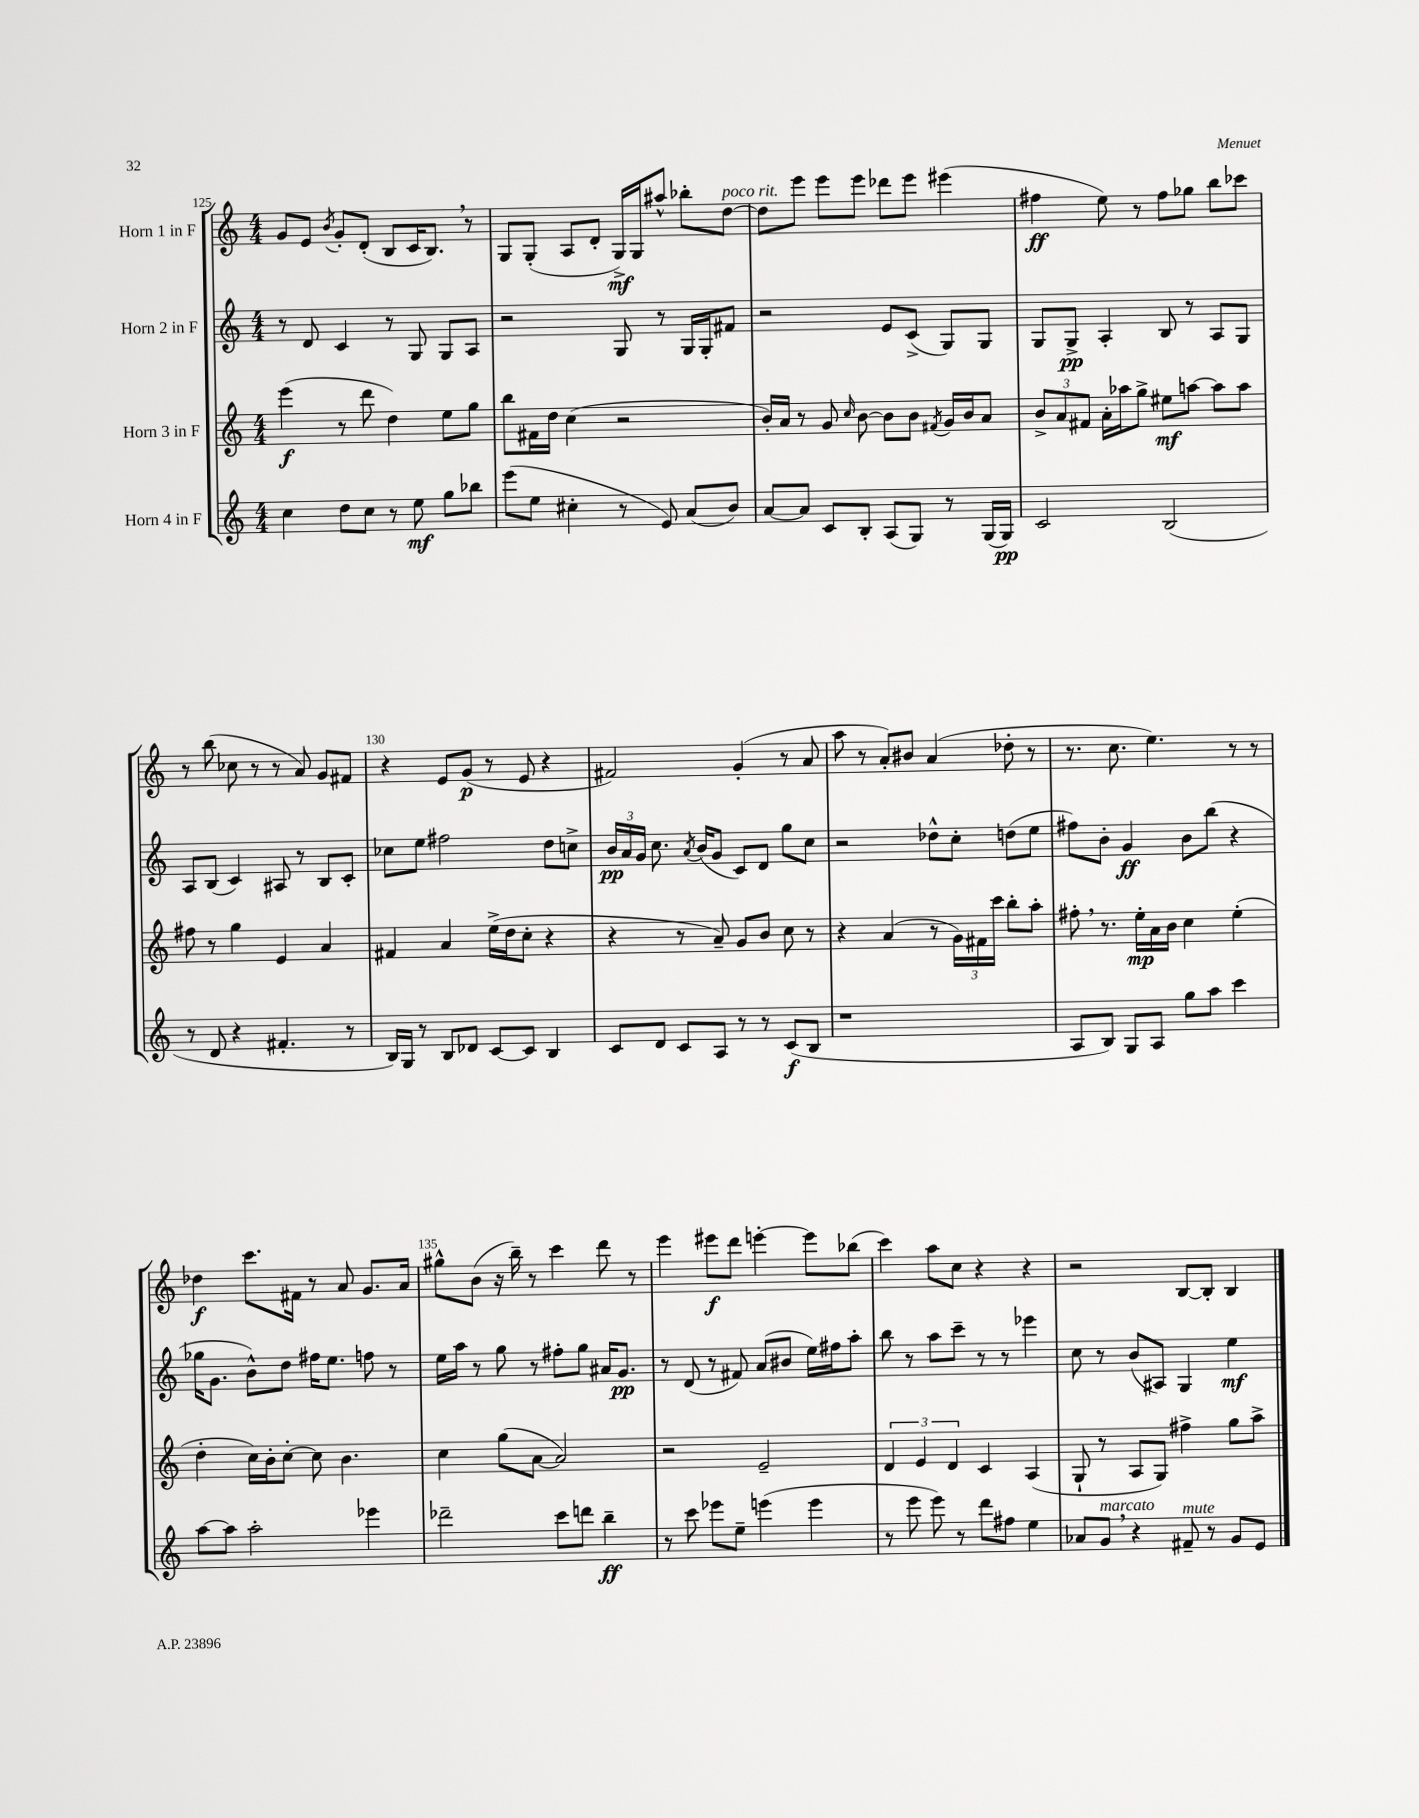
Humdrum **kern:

**kern	**dynam	**kern	**dynam	**kern	**dynam	**kern	**dynam
*part4	*part4	*part3	*part3	*part2	*part2	*part1	*part1
*staff4	*staff4	*staff3	*staff3	*staff2	*staff2	*staff1	*staff1
*I"Horn 4 in F	*	*I"Horn 3 in F	*	*I"Horn 2 in F	*	*I"Horn 1 in F	*
*clefG2	*	*clefG2	*	*clefG2	*	*clefG2	*
*k[]	*	*k[]	*	*k[]	*	*k[]	*
*M4/4	*	*M4/4	*	*M4/4	*	*M4/4	*
=125	=125	=125	=125	=125	=125	=125	=125
4cc\	.	(4eee\	f	8r	.	8g/L	.
.	.	.	.	8d/	.	8e/J	.
.	.	.	.	.	.	8qb/	.
8dd\L	.	8r	.	4c/	.	8g'/L	.
8cc\J	.	8ddd\	.	.	.	(8d'/J	.
8r	.	4dd\)	.	8r	.	8B/L	.
8ee\	mf	.	.	8G/	.	16c/K	.
.	.	.	.	.	.	8.B,/J)	.
8gg\L	.	8ee\L	.	8G/L	.	.	.
8bb-X\J	.	8gg\J	.	8A/J	.	8r	.
=126	=126	=126	=126	=126	=126	=126	=126
(8eee\L	.	8bb\L	.	2r	.	8G/L	.
8ee\J	.	16f#X\L	.	.	.	(8G'/J	.
.	.	16dd\JJ	.	.	.	.	.
4cc#X'\	.	(4cc\	.	.	.	8A/L	.
.	.	.	.	.	.	8d'/J	.
8r	.	2r	.	8G/	.	16G^/LL)	mf
.	.	.	.	.	.	16G/J	.
8e/)	.	.	.	8r	.	8aa#X^^/J	.
(8a/L	.	.	.	16G/LL	.	8bb-X'\L	.
.	.	.	.	16G'/J	.	.	.
!	!	!	!	!	!	!LO:TX:a:i:t=poco rit.	!
8b/J)	.	.	.	8f#X/J	.	[8dd\J	.
=127	=127	=127	=127	=127	=127	=127	=127
[8a/L	.	16b'/LL)	.	2r	.	8dd\L]	.
.	.	16a/JJ	.	.	.	.	.
8a/J]	.	8r	.	.	.	8eee\J	.
8c/L	.	8g/	.	.	.	8eee\L	.
.	.	16qqcc/	.	.	.	.	.
8B'/J	.	[8b\	.	.	.	8eee\J	.
(8A/L	.	8b\L]	.	8e/L	.	8ddd-X\L	.
8G/J)	.	8b\J	.	(8c^/J	.	8eee\J	.
.	.	8qf#X/	.	.	.	.	.
8r	.	16g/LL	.	8G/L)	.	(4eee#X\	.
.	.	16b/J	.	.	.	.	.
(16G/LL	.	8a/J	.	8G/J	.	.	.
16G/JJ)	pp	.	.	.	.	.	.
=128	=128	=128	=128	=128	=128	=128	=128
2c/	.	12b^/L	.	8G/L	.	4ff#X\	ff
.	.	12a/	.	.	.	.	.
.	.	.	.	8G^/J	pp	.	.
.	.	12f#X/J	.	.	.	.	.
.	.	16a'\LL	.	4A'/	.	8ee\)	.
.	.	16aa-X\J	.	.	.	.	.
.	.	8gg^\J	.	.	.	8r	.
(2B/	.	8ee#X\L	mf	8B/	.	8ff#\L	.
.	.	[8aan\J	.	8r	.	8gg-X\J	.
.	.	8aa\L]	.	8A/L	.	8bb\L	.
.	.	8aa\J	.	8G/J	.	8ccc-X\J	.
!!LO:LB:g=z
=129	=129	=129	=129	=129	=129	=129	=129
8r	.	8ff#X\	.	8A/L	.	8r	.
8d/	.	8r	.	(8B/J	.	(8bb\	.
4r	.	4gg\	.	4c/)	.	8cc-X\	.
.	.	.	.	.	.	8r	.
4.f#X'/	.	4e/	.	8A#X/	.	8r	.
.	.	.	.	8r	.	8a/)	.
.	.	4a/	.	8B/L	.	8g/L	.
8r	.	.	.	8c'/J	.	8f#X/J	.
=130	=130	=130	=130	=130	=130	=130	=130
16B/LL)	.	4f#X/	.	8cc-X\L	.	4r	.
16G/JJ	.	.	.	.	.	.	.
8r	.	.	.	8ee\J	.	.	.
8B/L	.	4a/	.	2ff#X\	.	8e/L	.
8d-X/J	.	.	.	.	.	(8g/J	p
[8c/L	.	(16ee^\LL	.	.	.	8r	.
.	.	16dd\J	.	.	.	.	.
8c/J]	.	8cc'\J	.	.	.	8e/	.
4B/	.	4r	.	8dd\L	.	4r	.
.	.	.	.	8ccn^\J	.	.	.
=131	=131	=131	=131	=131	=131	=131	=131
8c/L	.	4r	.	24b/LL	pp	2f#X/)	.
.	.	.	.	24a/	.	.	.
.	.	.	.	24g/JJ	.	.	.
8d/J	.	.	.	8.cc\	.	.	.
8c/L	.	8r	.	.	.	.	.
.	.	.	.	8qa/	.	.	.
.	.	.	.	(16b/KL	.	.	.
8A/J	.	8a~/)	.	8g/J	.	.	.
8r	.	8g/L	.	8c/L)	.	(4g'/	.
8r	.	8b/J	.	8d/J	.	.	.
(8c/L	f	8cc\	.	8gg\L	.	8r	.
8B/J	.	8r	.	8cc\J	.	8a/	.
=132	=132	=132	=132	=132	=132	=132	=132
1r	.	4r	.	2r	.	8aa\	.
.	.	.	.	.	.	8r	.
.	.	(4a/	.	.	.	8a'/L)	.
.	.	.	.	.	.	8b#X/J	.
.	.	8r	.	8dd-X^^\L	.	(4a/	.
.	.	24g\LL)	.	8cc'\J	.	.	.
.	.	24f#X\	.	.	.	.	.
.	.	24ccc\JJ	.	.	.	.	.
.	.	8bb'\L	.	(8ddn\L	.	8dd-X'\	.
.	.	8aa'\J	.	8ee\J	.	8r	.
=133	=133	=133	=133	=133	=133	=133	=133
8A/L	.	8ff#X',\	.	8ff#X\L)	.	8.r	.
8B/J)	.	8.r	.	8b'\J	.	.	.
.	.	.	.	.	.	8.cc\	.
8G/L	.	.	.	4g/	ff	.	.
.	.	16ee'\LL	mp	.	.	.	.
8A/J	.	16a\	.	.	.	4.ee\)	.
.	.	16b\JJ	.	.	.	.	.
8gg\L	.	4cc\	.	8b\L	.	.	.
8aa\J	.	.	.	(8bb\J	.	.	.
4ccc\	.	(4ee'\	.	4r	.	8r	.
.	.	.	.	.	.	8r	.
!!LO:LB:g=z
=134	=134	=134	=134	=134	=134	=134	=134
[8aa\L	.	4dd'\	.	16gg-X\KL	.	4dd-X\	f
.	.	.	.	8.g\J	.	.	.
8aa\J]	.	.	.	.	.	.	.
2aa'\	.	16cc\LL)	.	8b^^\L)	.	8.ccc\L	.
.	.	16b'\J	.	.	.	.	.
.	.	[8cc'\J	.	8dd\J	.	.	.
.	.	.	.	.	.	16f#X\Jk	.
.	.	8cc\]	.	16ff#X\KL	.	8r	.
.	.	.	.	8.ee\J	.	.	.
.	.	4.b\	.	.	.	8a/	.
4eee-X\	.	.	.	8ffn\	.	8.g/L	.
.	.	.	.	8r	.	.	.
.	.	.	.	.	.	16a/Jk	.
=135	=135	=135	=135	=135	=135	=135	=135
2ddd-X~\	.	4cc\	.	16ee\LL	.	8gg#X^^\L	.
.	.	.	.	16aa\JJ	.	.	.
.	.	.	.	8r	.	(8b\J	.
.	.	(8gg\L	.	8gg\	.	16r	.
.	.	.	.	.	.	16bb~\)	.
.	.	[8a\J	.	8r	.	8r	.
8ccc\L	.	2a/])	.	8ff#X'\L	.	4ccc\	.
8dddn\J	.	.	.	8gg\J	.	.	.
4bb~\	ff	.	.	16a#X/KL	.	8ddd\	.
.	.	.	.	8.g/J	pp	.	.
.	.	.	.	.	.	8r	.
=136	=136	=136	=136	=136	=136	=136	=136
8r	.	2r	.	8r	.	4eee\	.
8ccc\	.	.	.	(8d/	.	.	.
8eee-X\L	.	.	.	8r	.	8eee#X\L	f
8ee~\J	.	.	.	8f#X/)	.	8ddd\J	.
(4eeen\	.	2e~/	.	(8a/L	.	[4eeen'\	.
.	.	.	.	8b#X/J	.	.	.
4eee\	.	.	.	16ee\LL)	.	8eee\L]	.
.	.	.	.	16ff#X\J	.	.	.
.	.	.	.	8aa'\J	.	(8bb-X\J	.
=137	=137	=137	=137	=137	=137	=137	=137
8r	.	6d/	.	8bb\	.	4ccc\)	.
8eee\	.	.	.	8r	.	.	.
.	.	6e/	.	.	.	.	.
8eee\)	.	.	.	8aa\L	.	8aa\L	.
.	.	6d/	.	.	.	.	.
8r	.	.	.	8ccc~\J	.	8cc\J	.
8ddd\L	.	4c/	.	8r	.	4r	.
8ff#X\J	.	.	.	8r	.	.	.
4ee\	.	(4A/	.	4eee-X\	.	4r	.
=138	=138	=138	=138	=138	=138	=138	=138
8a-X/L	.	8G`/	.	8cc\	.	2r	.
!LO:TX:a:i:t=marcato	!	!	!	!	!	!	!
8g,/J	.	8r	.	8r	.	.	.
4r	.	8A/L	.	(8b/L	.	.	.
.	.	8G/J)	.	8A#X/J)	.	.	.
!LO:TX:a:i:t=mute	!	!	!	!	!	!	!
8f#X~/	.	4ff#X^\	.	4G/	.	[8B/L	.
8r	.	.	.	.	.	8B'/J]	.
8g/L	.	8gg\L	.	4ee\	mf	4B/	.
8e/J	.	8aa^\J	.	.	.	.	.
==	==	==	==	==	==	==	==
*-	*-	*-	*-	*-	*-	*-	*-
